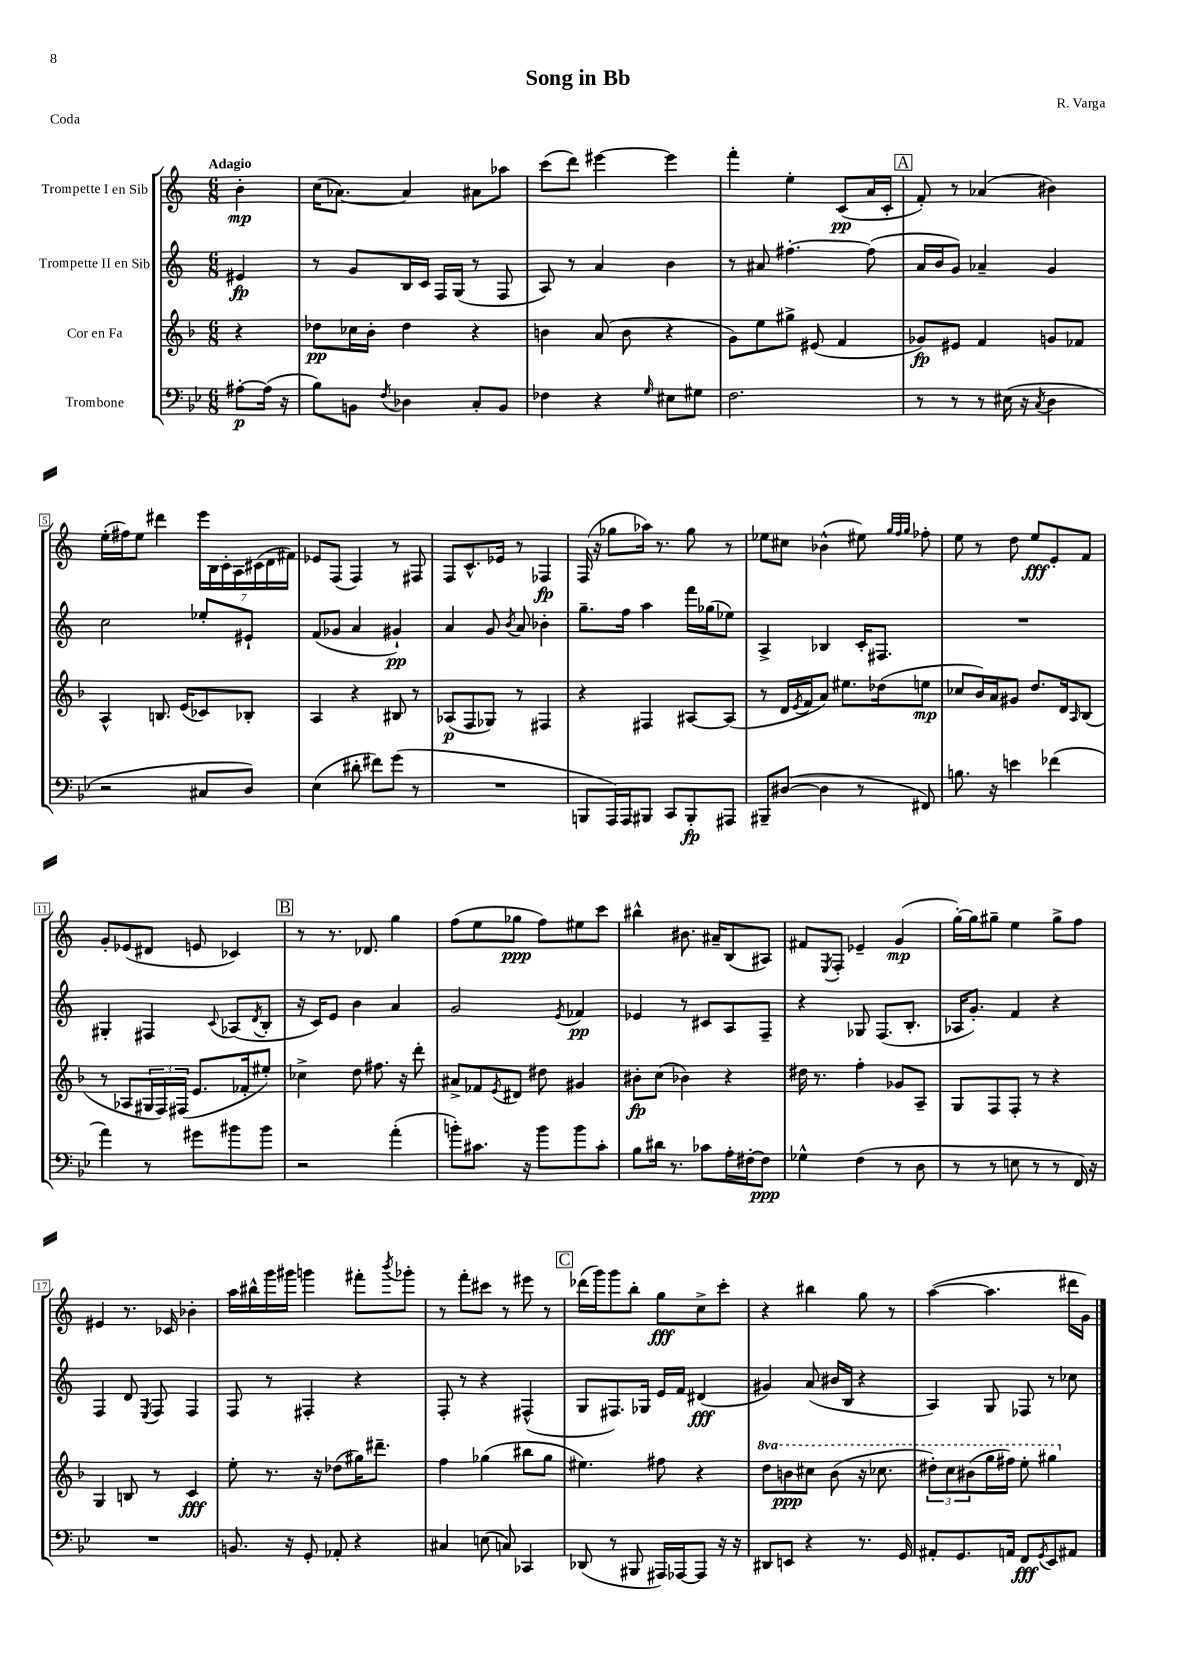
\header { title = "Song in Bb" composer = "R. Varga" piece = "Coda" }
<<
\new StaffGroup <<
\new Staff = "s0" \with { instrumentName = "Trompette I en Sib" } {
    \clef treble \key c \major \numericTimeSignature \time 6/8 \partial 4 \tempo "Adagio"
    b'4-.\mp |
    c''16( aes'8.~) aes'4 ais'8 aes''8 |
    c'''8( d'''8) eis'''4~ eis'''4 |
    f'''4-. e''4-. c'8\pp( a'16 c'16-. |
    \mark \markup { \box "A" } f'8-.) r8 aes'4( bis'4) |
    e''16-.( fis''16) e''8 dis'''4 \tuplet 7/4 { e'''16 b16 c'16-. a16 cis'16( d'16 fis'16) } |
    ees'8 f8( f4) r8 fis8 |
    f8 c'8.-^ ees'16 r8 fes4\fp |
    f16( r16 ges''8 aes''16) r8. ges''8 r8 |
    ees''8 cis''8 bes'4-^( eis''8) \grace { g''32 f''32 g''32 } fes''8-. |
    e''8 r8 d''8 e''8\fff e'8-. f'8 |
    g'8-. ees'8( dis'8 e'8 ces'4) |
    \mark \markup { \box "B" } r8 r8. des'8. g''4 |
    f''8( e''8 ges''8\ppp f''8) eis''8 c'''8 |
    bis''4-^ bis'8. ais'16-- b8( ais8) |
    fis'8 \acciaccatura { e8 } f8-. ees'4-- g'4\mp( |
    g''16~-.) g''16 gis''8-- e''4 gis''8-> f''8 |
    eis'4 r8. ces'16 bes'4-. |
    a''16 bis''16-^ g'''16 gis'''16 g'''4 fis'''8-. \acciaccatura { b'''8 } ges'''8-. |
    r8 f'''8-. cis'''8 r8 eis'''8 r8 |
    \mark \markup { \box "C" } des'''16( g'''16) g'''8 b''8-. g''8\fff c''8-> c'''8-. |
    r4 bis''4 g''8 r8 |
    a''4~( a''4. dis'''16 g'16) \bar "|." |
}
\new Staff = "s1" \with { instrumentName = "Trompette II en Sib" } {
    \clef treble \key c \major \numericTimeSignature \time 6/8 \partial 4
    eis'4\fp |
    r8 g'8 b16 c'16 f16 g16( r8 f8 |
    a8) r8 a'4 b'4 |
    r8 ais'8 fis''4.~-. fis''8( |
    \mark \markup { \box "A" } a'16 b'16 g'8) aes'4-- g'4 |
    c''2 ees''8-. eis'8-! |
    f'8( ges'8 a'4 gis'4-!\pp) |
    a'4 g'8 \acciaccatura { b'8 } a'8 bes'4-. |
    g''8.-- f''16 a''4 f'''16 ges''16( ees''8) |
    a4-> bes4 c'16-. fis8. |
    R2. |
    gis4-. fis4 \appoggiatura { c'8 } aes8( \acciaccatura { d'8 } b8-. |
    \mark \markup { \box "B" } r16 c'16) e'8 b'4 a'4 |
    g'2 \acciaccatura { e'8 } fes'4\pp |
    ees'4 r8 cis'8 a8 f8-- |
    r4 ges8 f8.( b8.-. |
    aes16 g'8.-.) f'4 r4 |
    f4 d'8 \acciaccatura { e8 } f8 f4 |
    f8 r8 fis4-. r4 |
    f8-. r8 r4 fis4-^( |
    \mark \markup { \box "C" } g8 fis8.) ges16 e'16 f'16 dis'4\fff( |
    gis'4) a'8( bis'16 b16 r4 |
    a4) g8 fes8 r8 ces''8 \bar "|." |
}
\new Staff = "s2" \with { instrumentName = "Cor en Fa" } {
    \clef treble \key f \major \numericTimeSignature \time 6/8 \set Staff.ottavationMarkups = #ottavation-simple-ordinals \partial 4
    r4 |
    des''8\pp ces''16 bes'16-. des''4 r4 |
    b'4 a'8( b'8 r4 |
    g'8) e''8 gis''8-> eis'8( f'4 |
    \mark \markup { \box "A" } ges'8\fp) eis'8 f'4 g'8 fes'8 |
    a4-^ b8. e'16( ces'8) bes8-. |
    a4 r4 bis8 r8 |
    aes8\p( f8 ges8) r8 fis4 |
    r4 fis4 ais8~ ais8( |
    r8 d'16 \acciaccatura { e'8 } f'16 a'8) eis''8. des''16( e''8\mp |
    ces''8 bes'16) a'16 gis'8 d''8. d'16 \grace { a16 } bes8( |
    r8 aes8 \tuplet 3/2 { gis16 f16) fis16( } e'8. fes'16-. eis''8-.) |
    \mark \markup { \box "B" } ces''4-> d''8 fis''8. r16 d'''8-. |
    ais'8-> fes'8 \acciaccatura { e'8 } dis'8 dis''8 gis'4 |
    bis'8-.\fp c''8( bes'4) r4 |
    dis''16 r8. f''4-. ges'8 a8-- |
    g8 f8 f8-. r8 r4 |
    g4 b8 r8 c'4\fff |
    e''8-. r8. r16 des''8( gis''16) dis'''8.-- |
    f''4 ges''4( bis''8 ges''8 |
    \mark \markup { \box "C" } eis''4.) fis''8 r4 |
    \ottava #1 d'''8 b''8\ppp cis'''8 b''8( r16 ces'''8. |
    \tuplet 3/2 { dis'''8-.) c'''8 bis''8( } g'''16 fis'''16) e'''8-. gis'''4 \ottava #0 \bar "|." |
}
\new Staff = "s3" \with { instrumentName = "Trombone" } {
    \clef bass \key bes \major \numericTimeSignature \time 6/8 \partial 4
    ais8~-.\p ais16( r16 |
    bes8) b,8 \acciaccatura { f8 } des4 c8-. b,8 |
    fes4 r4 \grace { g16 } eis8 gis8 |
    f2. |
    \mark \markup { \box "A" } r8 r8 r8 eis16( r16 \acciaccatura { c8 } d4 |
    r2 cis8 d8) |
    ees4( dis'8-. fis'8) g'8( r8 |
    R2. |
    b,,8 a,,16) a,,16 bis,,8 c,8 bis,,8-.\fp ais,,8 |
    bis,,8-- dis8~( dis4 r8 fis,8) |
    b8. r16 e'4 fes'4( |
    a'4) r8 gis'8 bis'8 bis'8 |
    \mark \markup { \box "B" } r2 a'4-.( |
    b'8-.) cis'8. r16 b'8 b'8 cis'8-. |
    bes8 dis'16 r8. ces'8 a16-. fis16~-. fis8\ppp |
    ges4-^ f4( r8 d8 |
    r8 r8 e8 r8 r8 f,16) r16 |
    R2. |
    b,8. r16 g,8-. aes,8-. r4 |
    cis4 e8( c8) ces,4 |
    \mark \markup { \box "C" } des,8( r8 bis,,8 ais,,16) aes,,16~ aes,,8 r16 r16 |
    dis,8 e,8 r4 r8. g,16 |
    ais,8-. g,8. a,16 f,8\fff \acciaccatura { g,8 } ees,8 ais,8 \bar "|." |
}
>>
>>
\layout { \context { \Score \override BarNumber.stencil = #(make-stencil-boxer 0.1 0.3 ly:text-interface::print) } }
